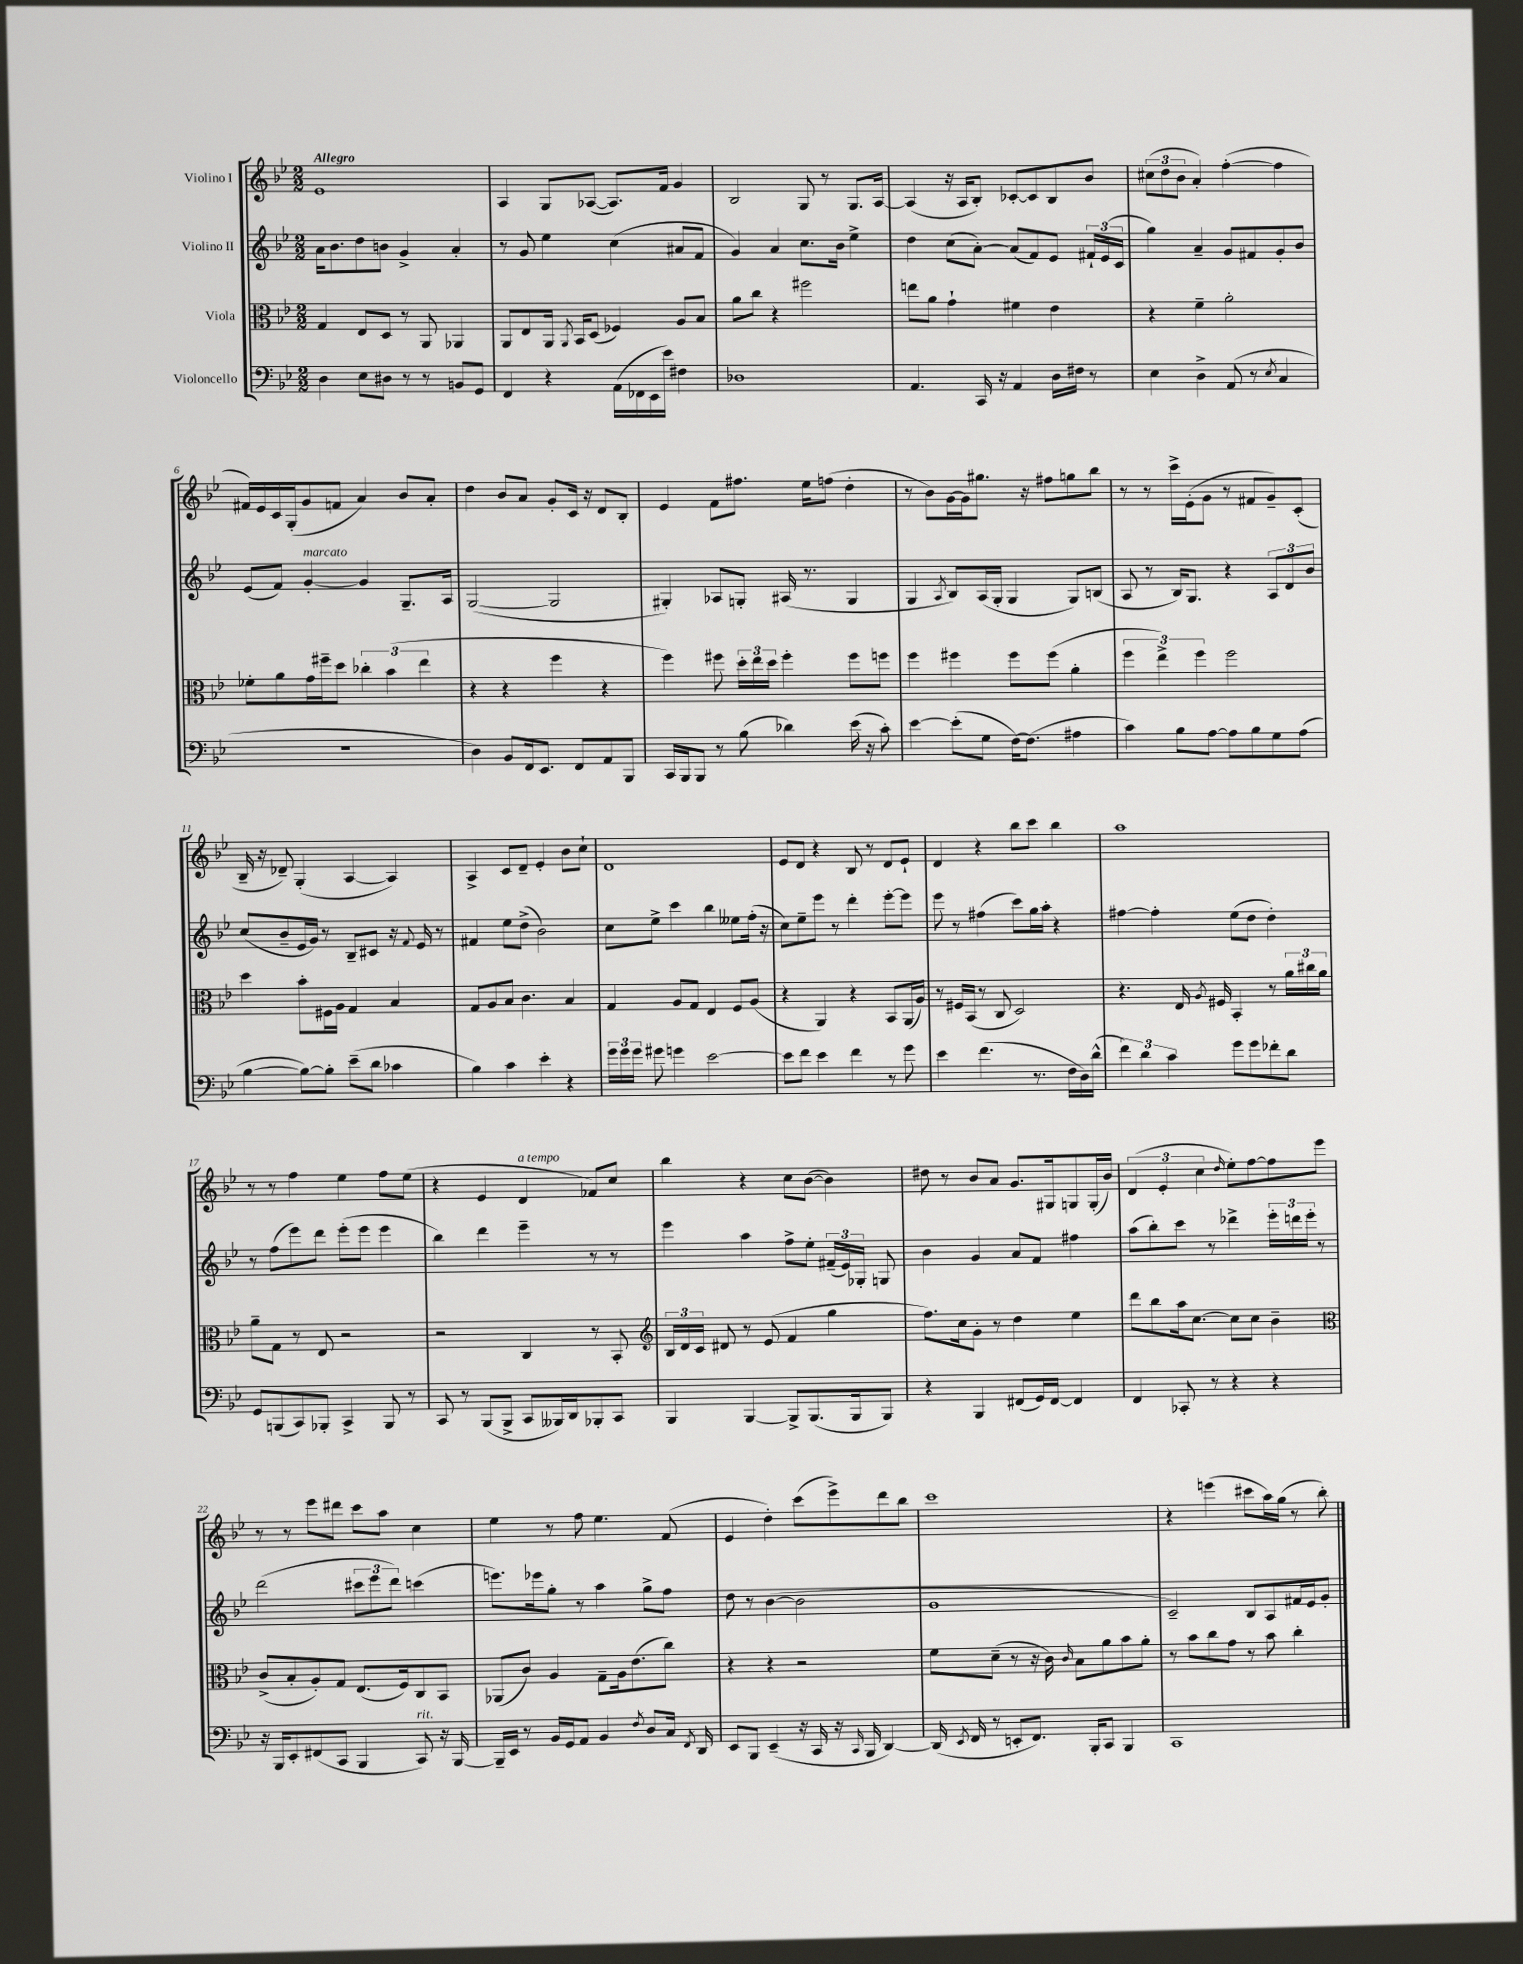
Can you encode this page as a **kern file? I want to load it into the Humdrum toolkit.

**kern	**kern	**kern	**kern
*part4	*part3	*part2	*part1
*staff4	*staff3	*staff2	*staff1
*I"Violoncello	*I"Viola	*I"Violino II	*I"Violino I
*clefF4	*clefC3	*clefG2	*clefG2
*k[b-e-]	*k[b-e-]	*k[b-e-]	*k[b-e-]
*M2/2	*M2/2	*M2/2	*M2/2
=1	=1	=1	=1
!	!	!	!LO:TX:a:B:t=Allegro
4D\	4G/	16a\KL	1e-
.	.	8.b-\	.
8E-\L	8E-/L	8dd\	.
8D#X\J	8D/J	8bn\J	.
8r	8r	4g^/	.
8r	8AA/	.	.
8BBn/L	4AA-X/	4a'/	.
8GG/J	.	.	.
=2	=2	=2	=2
4FF/	8AA/L	8r	4A/
.	8E-/	8g/	.
4r	16AA/Jk	4ee-\	8G/L
.	8qAA/	.	.
.	16BB-/KL	.	.
.	(8D/J	.	([8A-X/J
(16AA\LL	4F-X/)	(4cc\	8.A-/L])
16FF-X\	.	.	.
16EE-\	.	.	.
16e-\JJ)	.	.	16f/Jk
4F#X\	8A/L	8a#X/L	4g/
.	8B-/J	8f/J	.
=3	=3	=3	=3
1D-X	8a\L	4g/)	2B-/
.	8cc\J	.	.
.	4r	4a/	.
.	2ff#X\	8.cc\L	8G/
.	.	.	8r
.	.	16b-\Jk	.
.	.	4ee-^\	8.G/L
.	.	.	[16A/Jk
=4	=4	=4	=4
4.AA/	8een\L	4dd\	(4A/]
.	8a\J	.	.
.	4g`\	(8cc\L	16r
.	.	.	16A/KL
16CC/	.	[8a'\J)	8B-'/J)
16r	.	.	.
4AA/	4f#X\	(8a/L]	[8c-X'/L
.	.	8f/)	8c-/]
16D\LL	4e-\	8e-/J	8B-/
16F#X\JJ	.	.	.
8r	.	24f#X`/LL	8b-/J
.	.	(24e-/	.
.	.	24c/JJ	.
=5	=5	=5	=5
4E-\	4r	4gg\)	(12cc#X\L
.	.	.	12dd\
.	.	.	12b-\J
4D^\	4f~\	4a~/	4a'/)
(8AA/	2a'\	8g/L	([4ff'\
8r	.	8f#X/	.
8qE-/	.	.	.
4C/	.	8g'/	4ff\]
.	.	8b-/J	.
!!LO:LB:g=z
=6	=6	=6	=6
1r	8f-X'\L	(8e-/L	16f#X/LL)
.	.	.	16e-/
.	8a\	8f/J)	16c/
.	.	.	(16G'/J
!	!	!LO:TX:a:i:t=marcato	!
.	16g\L	[4g'/	8g/
.	16ff#X~\J	.	.
.	8dd\J	.	8fn/J
.	6cc-X'\	4g/]	4a/)
.	(6b-\	.	.
.	.	8.G~/L	8b-/L
.	6ee-\	.	.
.	.	.	8a'/J
.	.	16A/Jk	.
=7	=7	=7	=7
4D\)	4r	([2G/	4dd\
8BB-/L	4r	.	8b-/L
16FF/k	.	.	8a/J
8.EE-/J	.	.	.
.	4ff\	2G/]	8g'/L
8FF/L	.	.	16c/Jk
.	.	.	16r
8AA/	4r	.	8d/L
8BBB-/J	.	.	8B-'/J
=8	=8	=8	=8
16CC/LL	4ff\)	4G#X'/)	4e-/
16BBB-/J	.	.	.
8BBB-/J	.	.	.
8r	8ff#X\	8A-X/L	8f\L
(8B-\	24dd'\LL	8Gn'/J	8.ff#X\J
.	24ee-\	.	.
.	24dd\JJ	.	.
4d-X\)	4ff#'\	(16A#X/	.
.	.	8.r	16ee-\KL
.	.	.	(8ffn\J
(16e-\	8ff#\L	4G/	4dd'\
16r	.	.	.
8c'\)	8ffn\J	.	.
=9	=9	=9	=9
[4e-\	4ff\	4G/	8r
.	.	.	8b-\L)
.	.	8qA/	.
(8e-'\L]	4ff#X\	8B-/L)	[16g\L
.	.	.	16g\J]
8G\J	.	(16A/L	8.gg#X\J
.	.	16G'/JJ	.
[16F\KL)	8ff#\L	4G/	.
(8.F\J]	.	.	16r
.	(8ff#\J	.	8ff#X\L
4A#X\	4a'\	8G/L)	8ggn\
.	.	(8Bn/J	8bb-\J
=10	=10	=10	=10
4c\)	6ff\	8A/	8r
.	.	8r	8r
.	6ee-^\)	.	.
8B-\L	.	16B-/KL)	16ccc^\LL
.	.	8.G/J	(16e-'\J
.	6ff\	.	.
[8A\J	.	.	8g\J
8A\L]	2ff\	4r	8r
8B-\	.	.	8f#X/L
8G\	.	12A/L	8g~/)
.	.	12d/	.
(8A\J	.	.	(8c'/J
.	.	12b-/J	.
!!LO:LB:g=z
=11	=11	=11	=11
[4B-\	4dd\	(8cc/L	16B-~/
.	.	.	16r
.	.	8b-~/	8d-X~/)
8B-\L_)	8b-'\L	16e-/L	(4G'/
.	.	16g/JJ)	.
8B-'\J]	16F#X\L	8r	.
.	16A\JJ	.	.
(8e-~\L	4G/	8B-~/L	[4A/
8d\J	.	8c#X/J	.
4c-X\	4B-/	16r	4A/])
.	.	8qqf/	.
.	.	16e-/	.
.	.	8r	.
=12	=12	=12	=12
4B-\)	8G/L	4f#X/	4A^/
.	8A/	.	.
4c\	8B-/J	8ee-\L	8c/L
.	4.c\	(8dd^\J	8d~/J
4e-'\	.	2b-\)	4e-'/
4r	4B-/	.	8b-\L
.	.	.	8cc`\J
=13	=13	=13	=13
24g\LL	4G/	8cc\L	1d
24g\	.	.	.
24g\JJ	.	.	.
8g#X\	.	8ee-^\J	.
4gn\	8A/L	4ccc\	.
.	8G/J	.	.
[2e-\	4E-/	4bb-\	.
.	8F/L	8ee--X\L	.
.	(8A/J	(16ff'\Jk	.
.	.	16r	.
=14	=14	=14	=14
8e-\L]	4r	8cc\L)	8e-/L
8f\J	.	8ee-~\	8d/J
4e-\	4AA/)	8eee-\J	4r
.	.	8r	.
4f\	4r	4ddd'\	8B-/
.	.	.	8r
8r	8BB-/L	[8eee-'\L	8d/L
8g\	(16AA/L	8eee-\J]	8e-`/J
.	16A/JJ)	.	.
=15	=15	=15	=15
4e-\	8r	8eee-\	4d/
.	16F#X/LL	8r	.
.	(16BB-/JJ	.	.
(4.f\	8r	(4ff#X\	4r
.	8C/	.	.
.	2D/)	8ccc\L)	8bb-\L
8.r	.	16gg\L	8ccc\J
.	.	16aa'\JJ	.
.	.	4r	4bb-\
16F\LL	.	.	.
16D\)	.	.	.
(16d^^\JJ	.	.	.
=16	=16	=16	=16
6f\)	4.r	[4ff#X\	1aa
6d\	.	.	.
.	.	4ff#'\]	.
6c\	.	.	.
.	16E-/	.	.
.	8qA/	.	.
.	16F#X/	.	.
8g\L	4BB-'/	(8ee-\L	.
8g\	.	8dd\J	.
8f-X'\	8r	4dd'\)	.
8d\J	24a\LL	.	.
.	24cc#X\	.	.
.	24a\JJ	.	.
!!LO:LB:g=z
=17	=17	=17	=17
8GG/L	8a~\L	8r	8r
(8BBBn/	8G\J	(8ff\L	8r
8CC/)	8r	8eee-\)	4ff\
8BBB-X'/J	8E-/	8ddd\J	.
4CC^/	2r	(8eee-'\L	4ee-\
.	.	8eee-\J	.
8BBB-/	.	4eee-\	8ff\L
8r	.	.	(8ee-\J
=18	=18	=18	=18
8CC/	2r	4bb-\)	4r
8r	.	.	.
(8BBB-/L	.	4ddd\	4e-/
8BBB-^/J	.	.	.
!	!	!	!LO:TX:a:i:t=a tempo
8CC/L	4C/	4eee-~\	4d/
16BBB--X/L)	.	.	.
16DD/J	.	.	.
8BBB-X'/	8r	8r	8f-X/L)
8CC/J	8BB-'/	8r	8cc/J
=19	=19	=19	=19
*	*clefG2	*	*
4BBB-/	24B-/LL	4eee-\	4bb-\
.	24d/	.	.
.	24c/JJ	.	.
.	8d#X/	.	.
[4BBB-/	8r	4aa\	4r
.	(8e-/	.	.
8BBB-^/L]	4f/	8ff^\L	8cc\L
(8.BBB-/	.	8ee-'\J	([8b-\J
.	4gg\	(24f#X~/LL	4b-\])
.	.	24e-/)	.
16BBB-/k	.	.	.
.	.	24G-X'/JJ	.
8BBB-/J)	.	8Gn/	.
=20	=20	=20	=20
4r	8.ff\L)	4b-\	8dd#X\
.	.	.	8r
.	16cc\k	.	.
4BBB-/	8g'\J	4g/	8b-/L
.	8r	.	8a/J
(8FF#X/L	4dd\	8a/L	8.g/L
16GG/L)	.	8f/J	.
[16FF#/JJ	.	.	16G#X/k
4FF#/]	4ee-\	4ff#X\	8Gn/
.	.	.	(16G'/L
.	.	.	16b-/JJ)
=21	=21	=21	=21
4FF/	8ddd\L	(8aa\L	(6d/
.	8bb-\	8bb-'\)	.
.	.	.	6e-'/
8CC-X'/	16aa\k	8ccc\J	.
.	[8.cc\J	.	.
.	.	.	6cc\
8r	.	8r	.
.	.	.	16qqdd/
4r	8cc\L]	4ddd-X^\	8ee-'\L)
.	8cc\J	.	[8ff\
4r	4b-~\	24eee-'\LL	8ff\]
.	.	24dddn\	.
.	.	24eee-'\JJ	.
.	.	8r	8eee-\J
!!LO:LB:g=z
=22	=22	=22	=22
*	*clefC3	*	*
16r	(8c^/L	(2ddd\	8r
16BBB-/KL	.	.	.
8EE-'/	8B-'/	.	8r
(8FF#X/	8A'/)	.	8eee-\L
8CC/J	8G/J	.	8ddd#X\J
4BBB-/	(8.E-/L	12ccc#X\L	8ccc\L
.	.	12eee-\	.
.	.	.	8aa\J
.	.	12ddd\J)	.
.	16F/k)	.	.
!LO:TX:a:i:t=rit.	!	!	!
8CC/)	8C/	(4cccn\	4cc\
16r	8BB-/J	.	.
[16BBB-/	.	.	.
=23	=23	=23	=23
16BBB-~/LL]	(8AA-X/L	8.eeen\L)	4ee-\
16EE-/JJ	.	.	.
8r	8c/J)	.	.
.	.	16eee-X\k	.
16BB-/LL	4A/	8gg'\J	8r
16GG/J	.	.	.
8AA/J	.	8r	8ff\
4BB-/	8G~\L	4aa\	4.ee-\
.	16A\k	.	.
.	(8.e-\	.	.
8qF/	.	.	.
8D/L	.	8gg^\L	.
16C/Jk	8cc\J)	8ff\J	(8f/
8qFF/	.	.	.
16DD/	.	.	.
=24	=24	=24	=24
8EE-/L	4r	8dd\	4e-/
8BBB-/J	.	8r	.
(4EE-~/	4r	([4b-\	4dd'\)
16r	2r	2b-\]	(8ccc\L
16CC/	.	.	.
16r	.	.	8eee-^\)
16qqCC/	.	.	.
16BBB-/	.	.	.
[4DD/)	.	.	8ddd\
.	.	.	8bb-\J
=25	=25	=25	=25
(16DD/]	8f\L	1g	1ccc
8qEE-/	.	.	.
16FF/	.	.	.
8r	(8d~\J	.	.
8EEn'/L	8r	.	.
8.FF/J)	16r	.	.
.	16c\)	.	.
.	16qqc/	.	.
.	8B-\L	.	.
16BBB-'/KL	.	.	.
8CC/J	8a\	.	.
4BBB-/	8b-\	.	.
.	8a'\J	.	.
=26	=26	=26	=26
1CC	8r	2c~/)	4r
.	8b-\L	.	.
.	8cc\	.	(4eeen\
.	8g\J	.	.
.	8r	8B-/L	8ccc#X\L
.	8b-\	8A/	16aa\L)
.	.	.	(16gg\JJ
.	4cc'\	16f#X/L	8r
.	.	16e-/J	.
.	.	8g'/J	8bb-'\)
==	==	==	==
*-	*-	*-	*-
